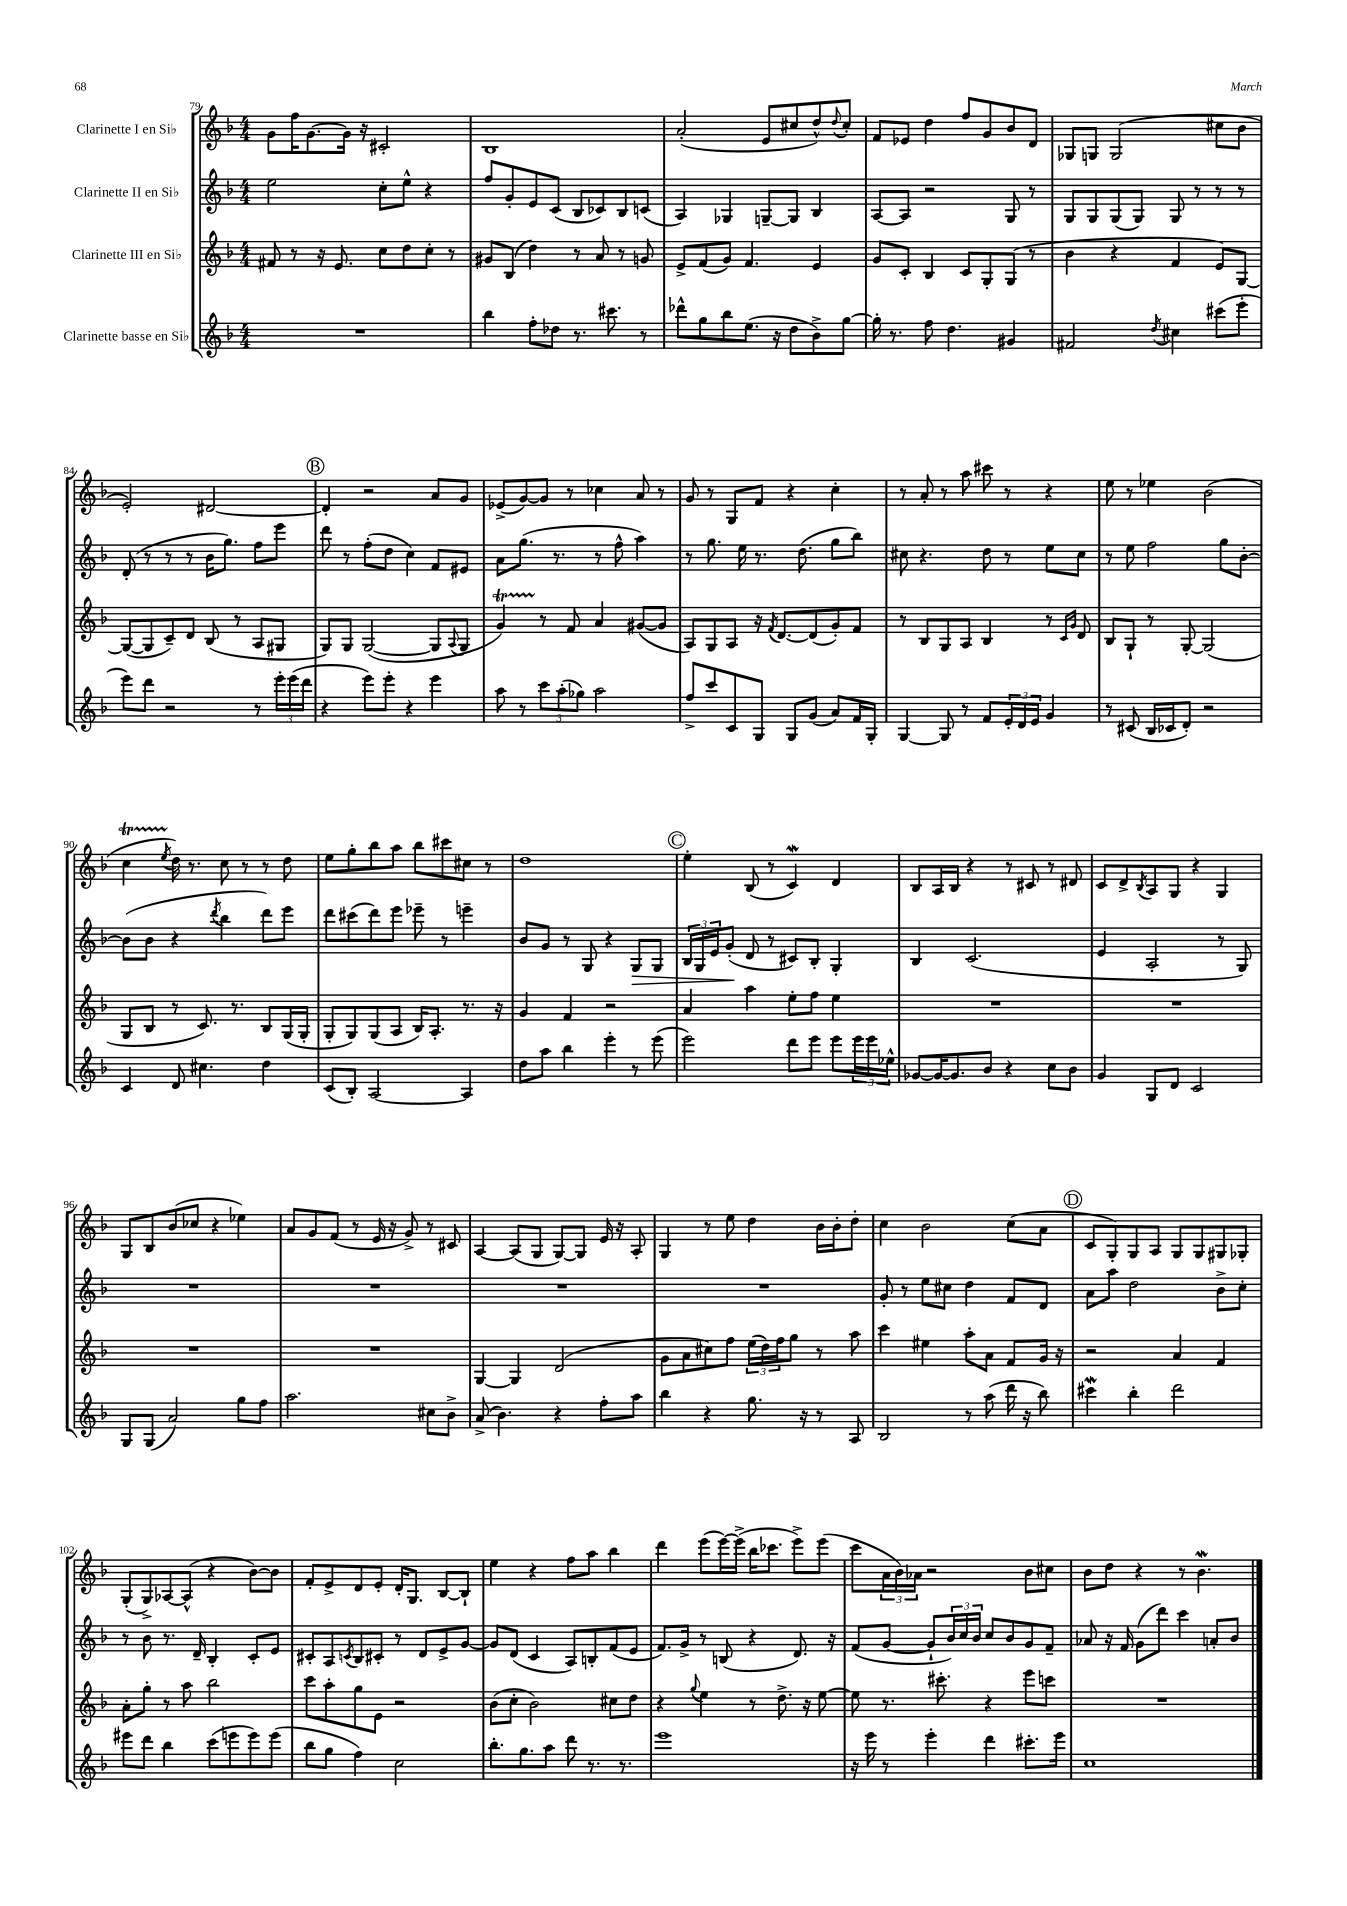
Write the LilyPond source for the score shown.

<<
\new StaffGroup <<
\new Staff = "s0" \with { instrumentName = "Clarinette I en Sib" } {
    \clef treble \key f \major \numericTimeSignature \time 4/4
    g'8 f''16 g'8.~ g'16 r16 cis'2-. |
    bes1 |
    a'2-.( e'8 cis''8 d''8-^) \appoggiatura { d''8 } cis''8-. |
    f'8 ees'8 d''4 f''8 g'8 bes'8 d'8 |
    ges8 g8 g2( cis''8 bes'8 |
    e'2-.) dis'2~ |
    \mark \markup { \circle "B" } dis'4-. r2 a'8 g'8 |
    ees'8->( g'8~) g'8 r8 ces''4 a'8 r8 |
    g'8 r8 g8 f'8 r4 c''4-. |
    r8 a'8-. r8 a''8 cis'''8 r8 r4 |
    e''8 r8 ees''4 bes'2( |
    c''4\startTrillSpan \acciaccatura { e''8 } d''16\stopTrillSpan) r8. c''8 r8 r8 d''8 |
    e''8 g''8-. bes''8 a''8 bes''8 cis'''8 cis''8 r8 |
    d''1 |
    \mark \markup { \circle "C" } e''4-. bes8( r8 c'4\mordent) d'4 |
    bes8 a16 bes16 r4 r8 cis'8 r8 dis'8 |
    c'8 d'8-> \acciaccatura { bes8 } a8 g8 r4 g4 |
    g8 bes8 bes'8( ces''8 r4 ees''4) |
    a'8 g'8 f'8( r8 e'16 r16 g'8->) r8 cis'8 |
    a4~ a8( g8 g8~) g8 e'16 r16 a8-. |
    g4 r8 e''8 d''4 bes'16 bes'16-. d''8-. |
    c''4 bes'2 c''8( a'8 |
    \mark \markup { \circle "D" } c'8 g8-.) g8 a8 g8 g8 gis8 ges8-. |
    g8-.( g8->) aes8~ aes8-^( r4 bes'8~) bes'8 |
    f'8-. e'8-> d'8 e'8-. d'16-. g8. bes8~ bes8-! |
    e''4 r4 f''8 a''8 bes''4 |
    d'''4 e'''8( e'''16~) e'''16->( bes''16 ces'''8. e'''8->) e'''8( |
    c'''8 \tuplet 3/2 { a'16 bes'16) aes'16 } r2 bes'8 cis''8 |
    bes'8 d''8 r4 r8 bes'4.\mordent \bar "|." |
}
\new Staff = "s1" \with { instrumentName = "Clarinette II en Sib" } {
    \clef treble \key f \major \numericTimeSignature \time 4/4
    e''2 c''8-. e''8-^ r4 |
    f''8 g'8-. e'8 c'8( bes8 ces'8) bes8 c'8( |
    a4) ges4 g8~-- g8 bes4 |
    a8~ a8 r2 g8 r8 |
    g8 g8 g8( g8) g8 r8 r8 r8 |
    d'8-.( r8 r8 r8 bes'16 g''8.) f''8 e'''8 |
    \mark \markup { \circle "B" } d'''8 r8 f''8-.( d''8 c''4) f'8 eis'8 |
    a'8 g''8.( r8. r8 f''8-^ a''4) |
    r8 g''8. e''16 r8. d''8.( g''8 bes''8) |
    cis''8 r4. d''8 r8 e''8 cis''8 |
    r8 e''8 f''2 g''8 bes'8~-. |
    bes'8( bes'8 r4 \acciaccatura { d'''8 } bes''4 d'''8) e'''8 |
    d'''8 cis'''8( d'''8) e'''8 ees'''8-- r8 e'''4-- |
    bes'8 g'8 r8 g8 r4 g8\> g8 |
    \mark \markup { \circle "C" } \tuplet 3/2 { bes16 g16 e'16 } g'8-.\!( d'8 r8 cis'8) bes8-. g4-. |
    bes4 c'2.( |
    e'4 a2-. r8 g8) |
    R1 |
    R1 |
    R1 |
    R1 |
    g'8-. r8 e''8 cis''8 d''4 f'8 d'8 |
    \mark \markup { \circle "D" } a'8 a''8 d''2 bes'8-> c''8-. |
    r8 bes'8 r8. d'16-- bes4-. c'8-. e'8 |
    cis'8-. a8 \acciaccatura { c'8 } bes8 cis'8-. r8 d'8 e'8-> g'8~ |
    g'8 d'8( c'4 a8) b8-. f'8( e'8 |
    f'8.) g'16-> r8 b8( r4 d'8.) r16 |
    f'8( g'8~ g'8-! \tuplet 3/2 { bes'16) c''16 bes'16 } c''8 bes'8 g'8 f'8-- |
    aes'8 r16 f'16 g'8( d'''8) c'''4 a'8-. bes'8 \bar "|." |
}
\new Staff = "s2" \with { instrumentName = "Clarinette III en Sib" } {
    \clef treble \key f \major \numericTimeSignature \time 4/4
    fis'8 r8 r16 e'8. c''8 d''8 c''8-. r8 |
    gis'8 bes8( d''4) r8 a'8 r8 g'8 |
    e'8-> f'8( g'8) f'4. e'4 |
    g'8 c'8-. bes4 c'8 g8-. g8( r8 |
    bes'4 r4 f'4 e'8) g8~ |
    g8~( g8 c'8--) d'8 bes8( r8 a8 gis8 |
    \mark \markup { \circle "B" } g8) g8 g2~( g8 \appoggiatura { a8 } g8 |
    g'4\startTrillSpan) r8\stopTrillSpan f'8 a'4 gis'8~( gis'8 |
    a8) g8 a8 r16 \acciaccatura { f'8 } d'8.~ d'8( g'8-.) f'8 |
    r8 bes8 g8 a8 bes4 r8 \grace { c'16 g'16 } d'8 |
    bes8 g8-! r8 g8~-. g2( |
    g8 bes8 r8 c'8.) r8. bes8 g16( g16-. |
    g8-. g8) g8( a8 bes16) a8.-. r8. r16 |
    g'4 f'4 r2 |
    \mark \markup { \circle "C" } a'4 a''4 e''8-. f''8 e''4 |
    R1 |
    R1 |
    R1 |
    R1 |
    g4~ g4 d'2( |
    g'8 a'8 cis''8) f''8 \tuplet 3/2 { e''16( d''16) f''16 } g''8 r8 a''8 |
    c'''4 eis''4 a''8-. a'8 f'8 g'16 r16 |
    \mark \markup { \circle "D" } r2 a'4 f'4 |
    a'8-. g''8-. r8 a''8 bes''2 |
    c'''8 a''8-. g''8 e'8 r2 |
    bes'8( c''8-. bes'2) cis''8 d''8 |
    r4 \appoggiatura { g''8 } e''4 r8 d''8.-> r16 e''8~ |
    e''8 r8. cis'''8.-. r4 e'''8 c'''8 |
    R1 \bar "|." |
}
\new Staff = "s3" \with { instrumentName = "Clarinette basse en Sib" } {
    \clef treble \key f \major \numericTimeSignature \time 4/4
    R1 |
    bes''4 f''8-. des''8 r8. cis'''8. r8 |
    des'''8-^ g''8 bes''8 e''8.( r16 d''8 bes'8->) g''8~ |
    g''16-. r8. f''8 d''4. gis'4 |
    fis'2 \acciaccatura { d''8 } cis''4 cis'''8( e'''8-. |
    e'''8) d'''8 r2 r8 \tuplet 3/2 { e'''16-. e'''16( d'''16 } |
    \mark \markup { \circle "B" } r4 e'''8) e'''8-. r4 e'''4 |
    a''8 r8 \tuplet 3/2 { c'''8 a''8-.( ges''8) } a''2 |
    f''8-> c'''8 c'8 g8 g8 g'8( a'8) f'16 g16-. |
    g4~ g8 r8 f'8 \tuplet 3/2 { e'16-. d'16 e'16 } g'4 |
    r8 cis'8( bes16 ces'16 d'8-.) r2 |
    c'4 d'8 cis''4. d''4 |
    c'8( bes8-.) a2~ a4 |
    d''8 a''8 bes''4 e'''4-. r8 e'''8( |
    \mark \markup { \circle "C" } e'''2) d'''8 e'''8 e'''8 \tuplet 3/2 { e'''16 e'''16 ees''16-^ } |
    ges'8~ ges'16~ ges'8. bes'8 r4 c''8 bes'8 |
    g'4 g8 d'8 c'2 |
    g8 g8( a'2) g''8 f''8 |
    a''2. cis''8 bes'8-> |
    a'8->( bes'4.) r4 f''8-. a''8 |
    bes''4 r4 g''8. r16 r8 a8 |
    bes2 r8 a''8( d'''16 r16 bes''8) |
    \mark \markup { \circle "D" } cis'''4\mordent bes''4-. d'''2 |
    eis'''8 d'''8 bes''4 c'''8( e'''8 e'''8) e'''8( |
    bes''8 g''8 f''4) c''2 |
    bes''8.-. g''8. a''8 d'''8 r8. r8. |
    e'''1 |
    r16 e'''16 r8 e'''4-. d'''4 cis'''8.-. e'''16 |
    c''1 \bar "|." |
}
>>
>>
\layout { \context { \Score currentBarNumber = #79 } }
